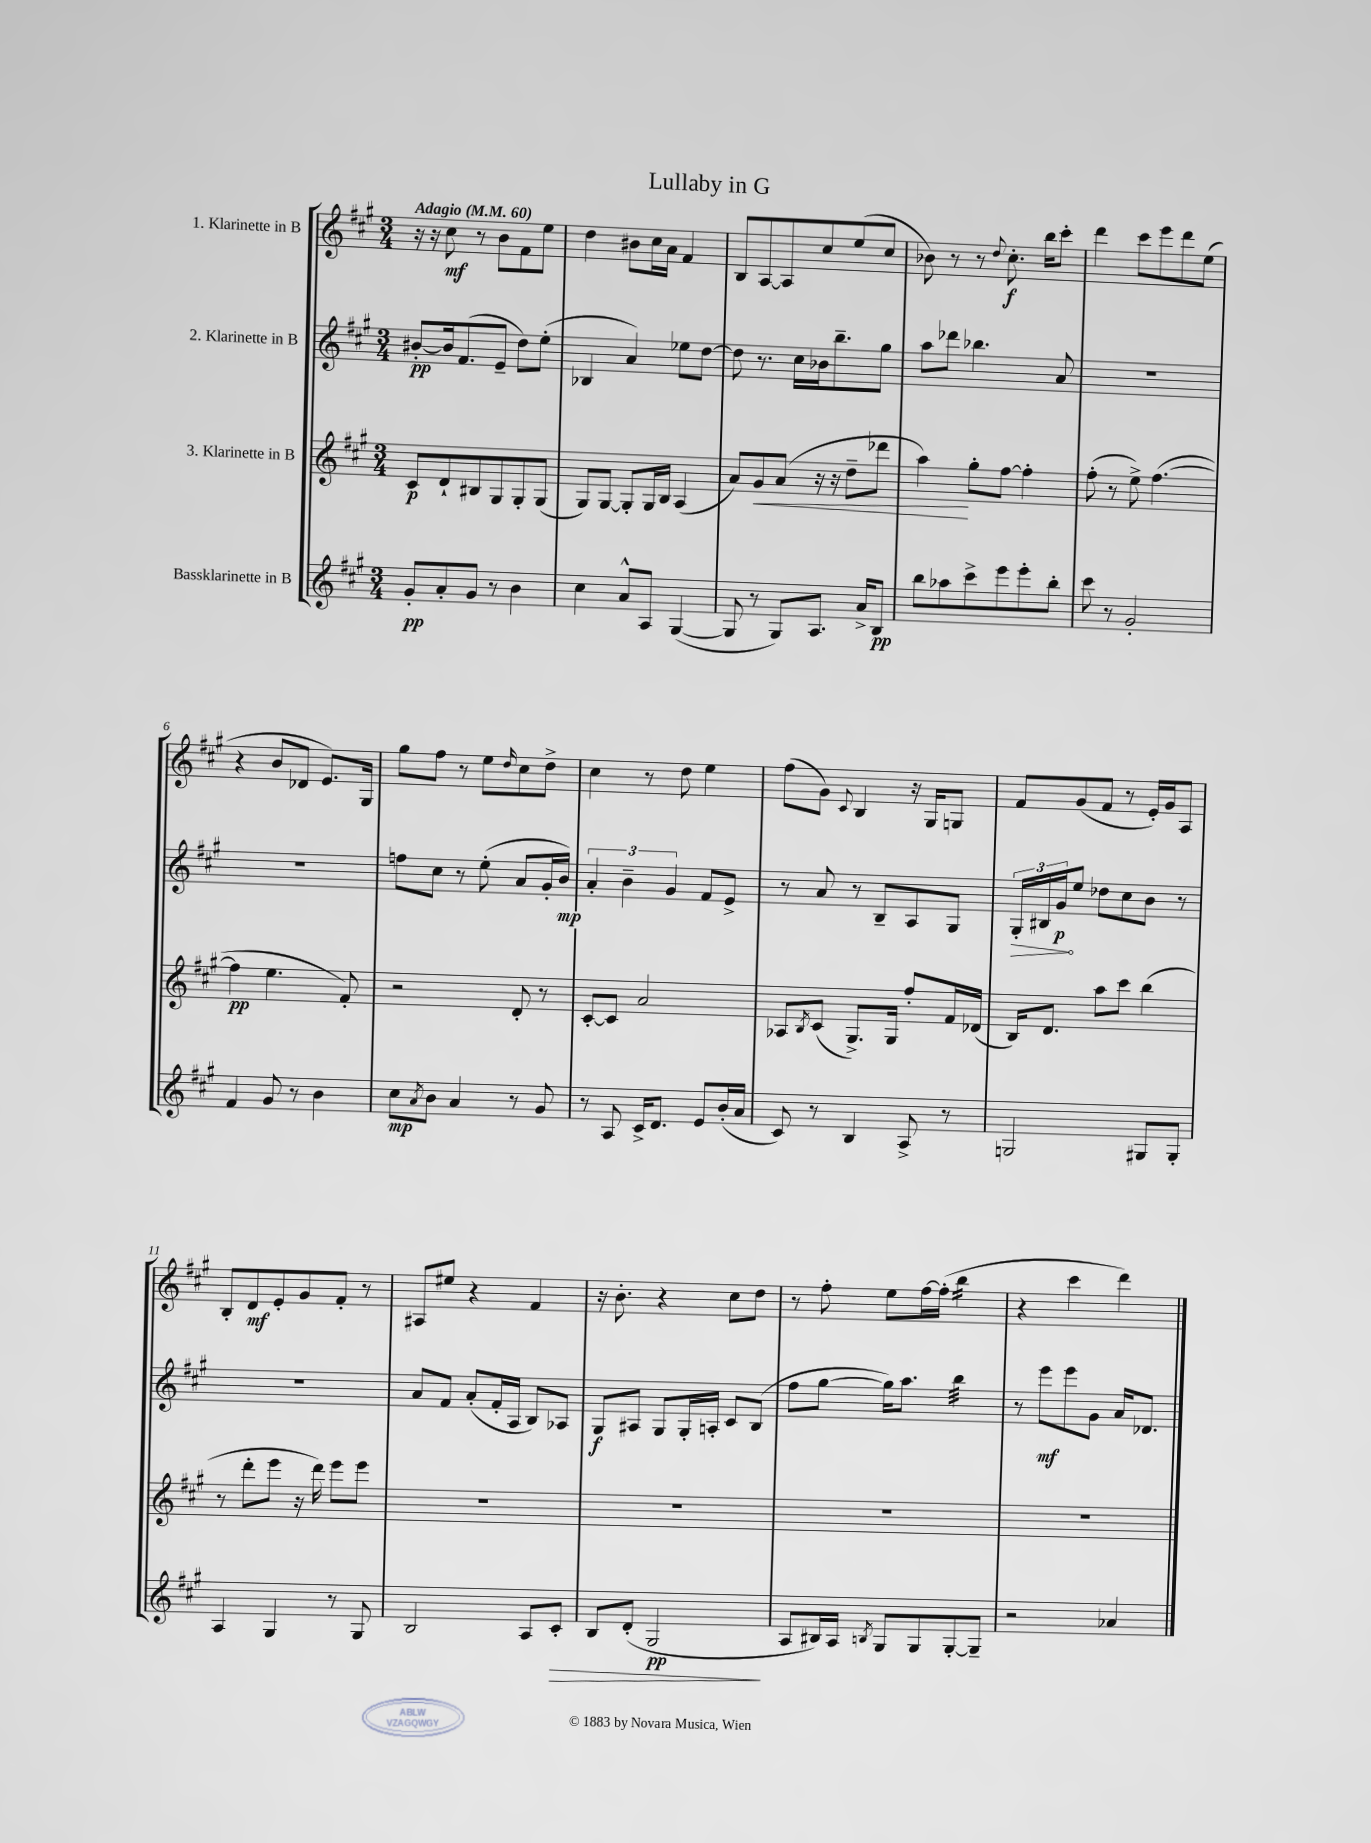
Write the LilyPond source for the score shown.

\header { title = "Lullaby in G" }
<<
\new StaffGroup <<
\new Staff = "s0" \with { instrumentName = "1. Klarinette in B" } {
    \clef treble \key a \major \numericTimeSignature \time 3/4 \tempo "Adagio" 4 = 60
    r16 r16 cis''8\mf r8 b'8 fis'8 e''8 |
    d''4 bis'8 cis''16 a'16 fis'4 |
    b8 a8~ a8 cis''8 e''8( cis''8 |
    bes'8) r8 r8 \appoggiatura { d''8 } cis''8.-.\f b''16 cis'''8-. |
    d'''4 cis'''8 e'''8 d'''8 e''8( |
    r4 b'8 des'8 e'8.) gis16 |
    gis''8 fis''8 r8 e''8 \grace { d''16 } cis''8 d''8-> |
    cis''4 r8 d''8 e''4 |
    fis''8( gis'8) \appoggiatura { cis'8 } b4 r16 gis16 g8 |
    fis'8 gis'8( fis'8 r8 e'16-.) gis'16 a8 |
    b8-. d'8\mf e'8-. gis'8 fis'8-. r8 |
    ais8 eis''8 r4 fis'4 |
    r16 b'8.-. r4 cis''8 d''8 |
    r8 fis''8-. e''8 fis''16~ fis''16-.( b''4:16 |
    r4 cis'''4 d'''4) \bar "|." |
}
\new Staff = "s1" \with { instrumentName = "2. Klarinette in B" } {
    \clef treble \key a \major \numericTimeSignature \time 3/4
    bis'8~-.\pp bis'16 fis'8.( e'8-- d''8) e''8-.( |
    bes4 a'4) ees''8 d''8~ |
    d''8 r8. cis''16 bes'16 b''8.-- gis''8 |
    a''8 des'''8 bes''4. a'8 |
    R2. |
    R2. |
    f''8 cis''8 r8 e''8-.( a'8 gis'16-. b'16\mp) |
    \tuplet 3/2 { a'4-. b'4-- gis'4 } fis'8 e'8-> |
    r8 a'8 r8 b8-- a8 gis8 |
    \tuplet 3/2 { \once \override Hairpin.circled-tip = ##t gis16-.\> bis16 gis'16\p\! } e''8 des''8 cis''8 b'8 r8 |
    R2. |
    a'8 fis'8 a'8-.( fis'16-. a16 b8) aes8 |
    gis8\f ais8 gis8 gis16-. a16-. cis'8 b8( |
    fis''8 gis''8~ gis''16) a''8. b''4:32 |
    r8 e'''8\mf e'''8 gis'8 a'16 des'8. \bar "|." |
}
\new Staff = "s2" \with { instrumentName = "3. Klarinette in B" } {
    \clef treble \key a \major \numericTimeSignature \time 3/4
    cis'8\p d'8-! bis8 gis8 gis8-. gis8( |
    gis8) gis8~ gis8-. gis16 b16 a4( |
    a'8) gis'8\< a'8( r16 r16 d''8-- des'''8 |
    a''4\!) gis''8-. fis''8~ fis''4-. |
    fis''8-.( r8 e''8->) fis''4.~( |
    fis''4\pp e''4. fis'8-.) |
    r2 d'8-. r8 |
    cis'8~-. cis'8 a'2 |
    aes8 \acciaccatura { b8 } cis'8( gis8.->) gis16 fis''8-. fis'16 des'16( |
    b16) d'8. a''8 cis'''8 b''4( |
    r8 d'''8-. e'''8 r16 d'''16) e'''8 e'''8 |
    R2. |
    R2. |
    R2. |
    R2. \bar "|." |
}
\new Staff = "s3" \with { instrumentName = "Bassklarinette in B" } {
    \clef treble \key a \major \numericTimeSignature \time 3/4
    gis'8-.\pp a'8-. gis'8 r8 b'4 |
    cis''4 a'8-^ a8 gis4~( |
    gis8 r8 gis8) a8. a'16-> b8\pp |
    b''8 aes''8 cis'''8-> e'''8 e'''8-. b''8-. |
    cis'''8 r8 gis'2-. |
    fis'4 gis'8 r8 b'4 |
    cis''8\mp \acciaccatura { a'8 } b'8 a'4 r8 gis'8 |
    r8 a8 cis'16-> d'8. e'8 b'16-.( a'16 |
    cis'8) r8 b4 a8-> r8 |
    g2 gis8 gis8-. |
    a4 gis4 r8 gis8 |
    b2 a8 cis'8-.\> |
    b8 d'8-.( gis2\pp\! |
    a8 bis16) a16 \acciaccatura { b8 } gis8 gis8 gis8~-. gis8-- |
    r2 aes'4 \bar "|." |
}
>>
>>
